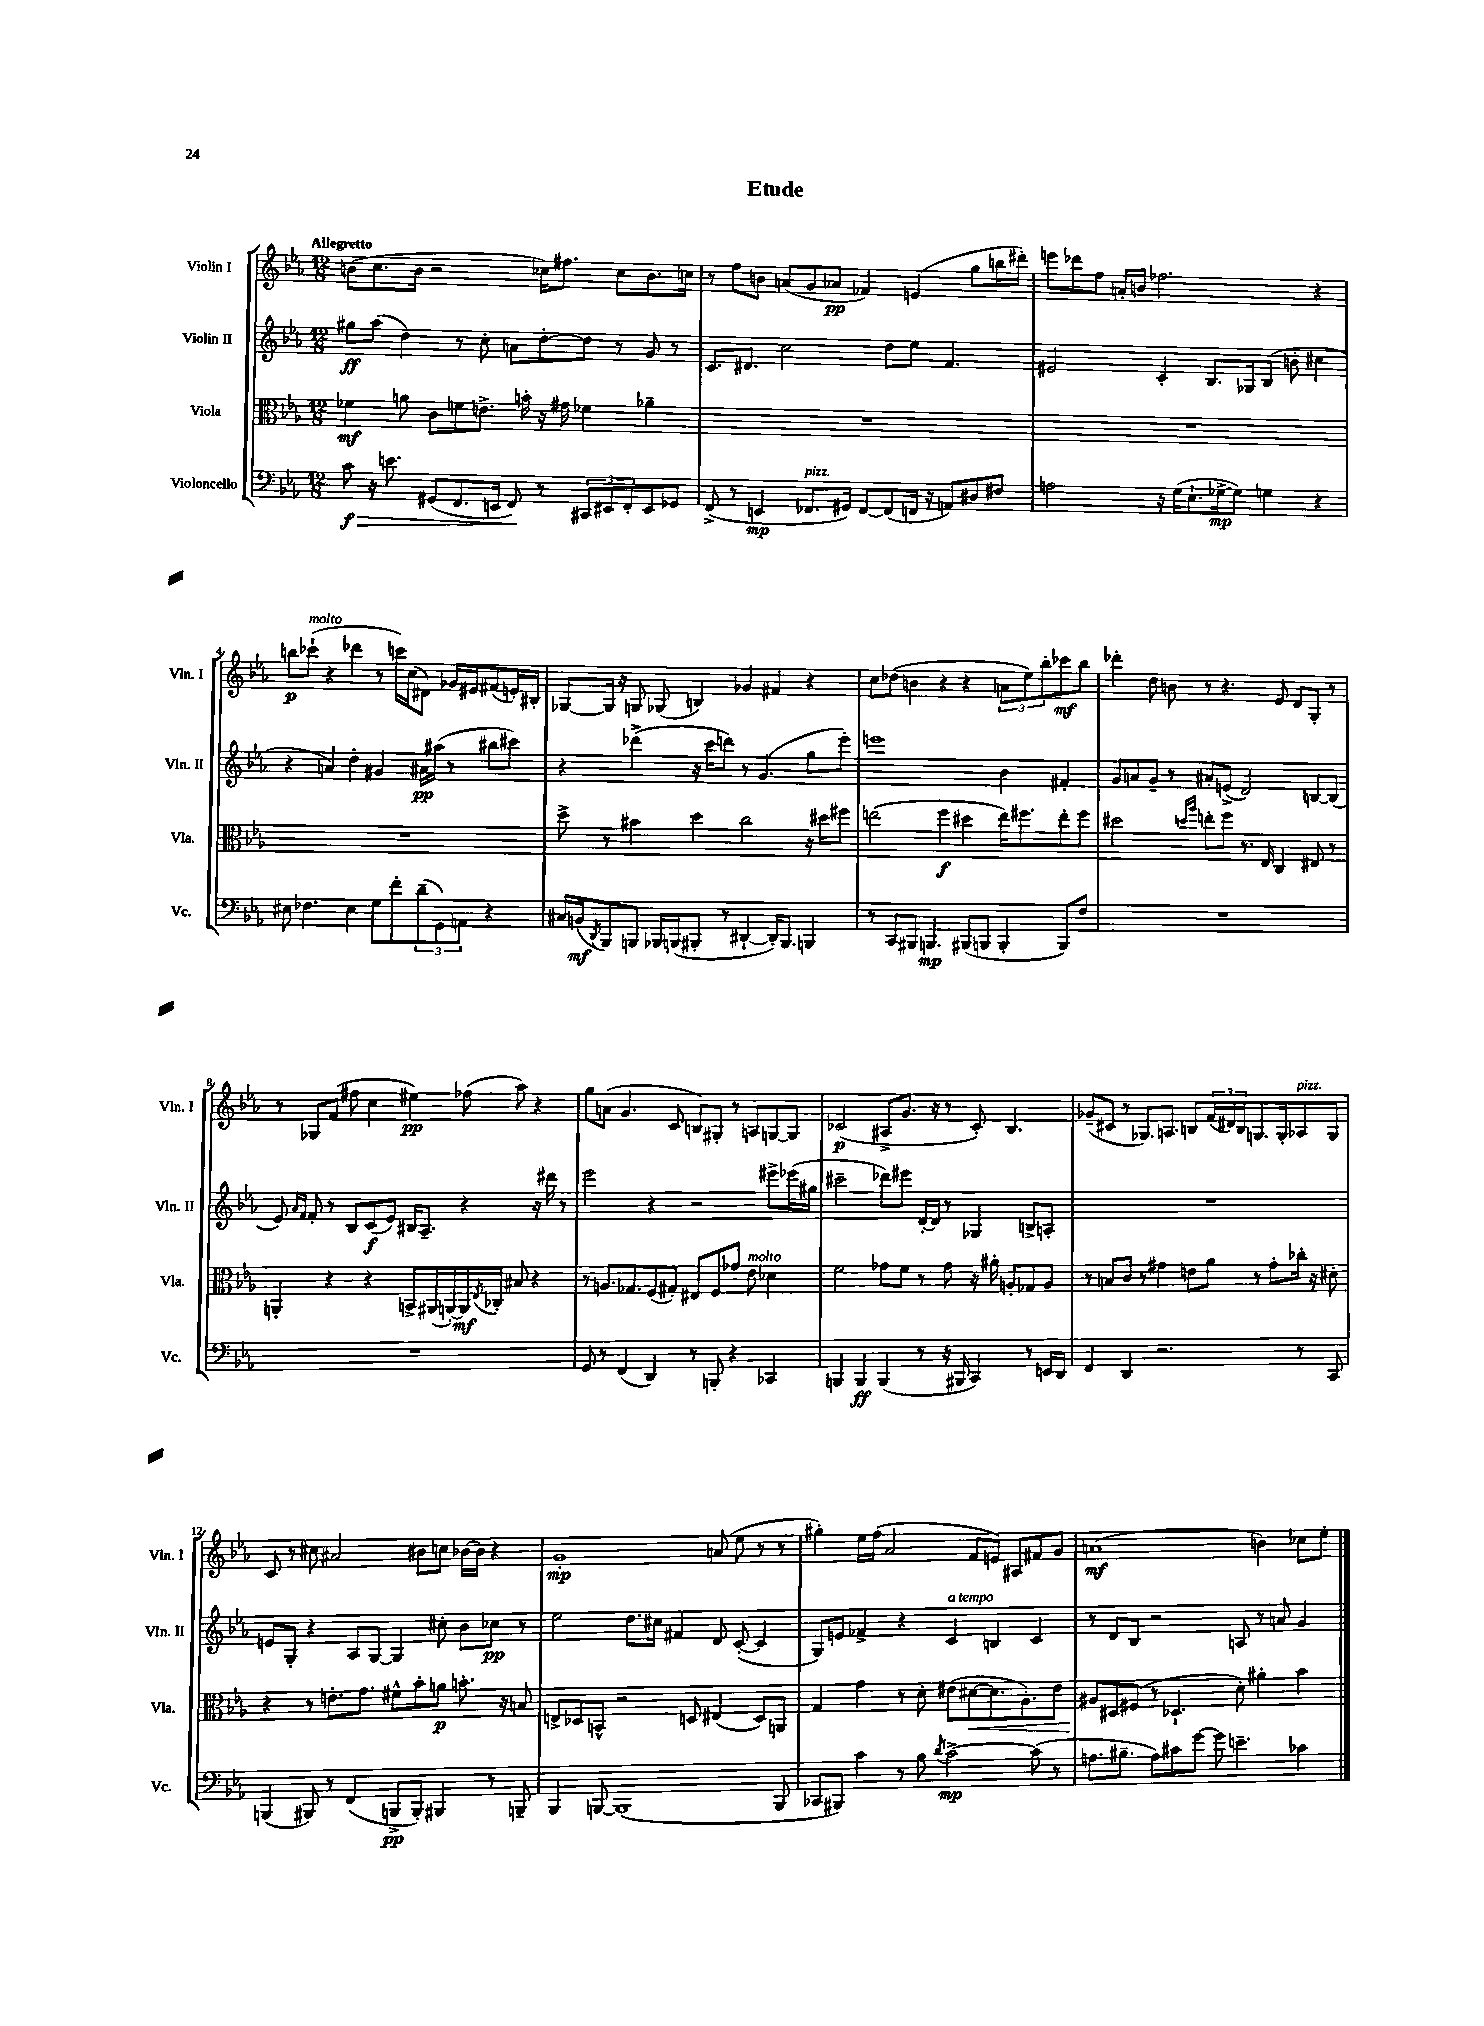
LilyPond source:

\header { title = "Etude" }
<<
\new StaffGroup <<
\new Staff = "s0" \with { instrumentName = "Violin I" shortInstrumentName = "Vln. I" } {
    \clef treble \key ees \major \numericTimeSignature \time 12/8 \tempo "Allegretto"
    b'8( c''8. b'16 r2 ces''16) fis''8. ces''8 b'8. c''16 |
    r8 f''8 b'8 a'8( g'8 aes'8\pp fes'4) e'4( g''8 b''16 dis'''16-.) |
    e'''8 des'''8 f''8 a'16-. b'16 fes''2. r4 |
    b''8\p ces'''8-!^\markup { \italic "molto" }( r4 des'''4 r8 c'''16) c''16( dis'8) ges'16 eis'16 fis'8( e'16-.) bis16-. |
    ges8~ ges16 r16 g8 ges8( b4) ges'4 fis'4 r4 |
    c''8 des''8( b'4 r4 r4 \tuplet 3/2 { a'8 ees''8) bes''8-. } ces'''8\mf bes''8 |
    des'''4-. d''8 b'8 r8 r4. ees'8 d'8 g8-. r8 |
    r8 ges8 f'8( fis''8 c''4 eis''4\pp) fes''8( aes''8) r4 |
    g''8 a'8( g'4. c'8 b8) gis8-. r8 a8 g8~ g8 |
    ces'2\p( ais8-> g'8. r16 r8 ces'8-.) bes4. |
    ges'8--( cis'8 r8 ges8.) a8. b8 \tuplet 3/2 { f'16( dis'16) b16 } g8. g16-. aes8^\markup { \italic "pizz." } g8 |
    c'8 r8 cis''8 ais'2 bis'8 c''8 bes'16~ bes'16 r4 |
    g'1-.\mp a'8( ees''8 r8 r8 |
    gis''4-.) ees''16 f''16( aes'2 f'8 e'8) ais8 fis'8 g'8 |
    a'1\mf( b'4) ces''8 ees''8-. \bar "|." |
}
\new Staff = "s1" \with { instrumentName = "Violin II" shortInstrumentName = "Vln. II" } {
    \clef treble \key ees \major \numericTimeSignature \time 12/8
    gis''8\ff aes''8( d''4) r8 c''8-. a'8 d''8~-. d''8 r8 g'8 r8 |
    c'8. dis'8. c''2 d''8 ees''8 f'4. |
    eis'2 c'4-. bes8. ges16 bes8( b'8-. cis''4 |
    r4 a'4) d''4-. gis'4 ais'16\pp ais''16( r8 bis''8 cis'''8) |
    r4 des'''4->( r16 c'''16 d'''8) r8 g'4.( g''8 ees'''8-.) |
    e'''1 bes'4 fis'4-. |
    g'8 a'8 g'8-- r8 ais'8-. e'8->( d'2) b8~ b8( |
    ees'8) \grace { aes'16 f'16 } f'8-. r8 bes8 c'8\f( ees'8) bis16 aes8.-- r4 r16 dis'''16 r8 |
    ees'''2 r4 r2 eis'''8-> ees'''16( gis''16 |
    cis'''2-- des'''8) eis'''8 d'16~-. d'16 r8 ges4 b8-> a8-. |
    R1. |
    e'8 g8-. r4 aes8 g8~ g4 cis''8-. bes'8 ces''8\pp r8 |
    ees''2 d''8. cis''16 fis'4 d'8 c'8~-.( c'4 |
    g8) e'8 fes'4-> r4 c'4^\markup { \italic "a tempo" } b4 c'4 |
    r8 d'8 bes8 r2 a8 r8 a'8 g'4 \bar "|." |
}
\new Staff = "s2" \with { instrumentName = "Viola" shortInstrumentName = "Vla." } {
    \clef alto \key ees \major \numericTimeSignature \time 12/8
    fes'4\mf a'8 c'8 f'8 e'8.-> b'16-. r16 gis'16 fes'4 aes'4-- |
    R1. |
    R1. |
    R1. |
    d''8-> r8 bis'4 d''4 c''2 r16 dis''16 fis''8 |
    e''2( f''4\f dis''4 e''16) fis''8. e''8-. fis''8 |
    dis''2 \grace { d''16 aes''16 } e''8-. f''8 r8. ees16 c4 eis8 r8 |
    a,4-. r4 r4 b,8-> ais,16( a,16~-.) a,16\mf \acciaccatura { ees8 } ces16-. bis8 r4 |
    r8 a8. ges8. f8( gis8-.) eis8 f8 ges'8 ees'8^\markup { \italic "molto" } des'4 |
    f'2 ges'8 f'8 r8 ges'8 r16 ais'16-. a8-. ges8 a8 |
    r8 b8 c'8 r8 gis'4 e'8 aes'8 r8 gis'8-. ces''16-. r16 dis'8-. |
    r4 r8 e'8.-. g'8. fis'8-^ bes'8-. a'8\p b'8.-. r16 b8 |
    e8-> des8 b,8-^ r2 d8 eis4( d8) a,8 |
    g4 g'4 r8 d'8-. eis'8( dis'8~\< dis'8. aes8.-.) eis'8 |
    ais8\! dis8 fis8( r8 des4.-! d'8-.) ais'4-. bes'4 \bar "|." |
}
\new Staff = "s3" \with { instrumentName = "Violoncello" shortInstrumentName = "Vc." } {
    \clef bass \key ees \major \numericTimeSignature \time 12/8
    c'8\f\> r16 e'8. gis,8( f,8. e,16 f,8\!) r8 \tuplet 3/2 { cis,8 eis,8 f,8-. } eis,8 ges,8 |
    f,8->( r8 e,4\mp fes,8.^\markup { \italic "pizz." } gis,16) fes,8~ fes,8( f,16 r16 a,8) dis8 fis8 |
    a2 r16 g16( ees8.-! ges16~->\mp ges8) g4 r4 |
    eis8 fes4. eis4 g8 f'8-. \tuplet 3/2 { d'8--( g,8) a,8 } r4 |
    cis16 b,16\mf( \acciaccatura { d,8 } bes,,8) b,,8 bes,,16 b,,16( bis,,8-. r8 dis,4~-! dis,16-.) bis,,8. b,,4 |
    r8 c,8 bis,,8 b,,4.\mp bis,,8( b,,8 b,,4-. b,,8) f8 |
    R1. |
    R1. |
    g,8 r8 f,4( d,4) r8 b,,8-. r4 ces,4 |
    b,,4 b,,4\ff b,,4( r8 r16 bis,,16 c,4) r8 e,16 d,16 |
    f,4 d,4 r2. r8 c,8 |
    b,,4( bis,,8) r8 f,4( b,,8->\pp b,,8-.) bis,,4 r8 b,,8-- |
    bes,,4 b,,8~ b,,1( b,,8 |
    ces,8 bis,,8) c'4 r8 bes8 \acciaccatura { d'8 } c'2~->\mp c'8( r8 |
    a8. bis8.-- a8) cis'8 g'8~ g'8 e'4.-- ces'4 \bar "|." |
}
>>
>>
